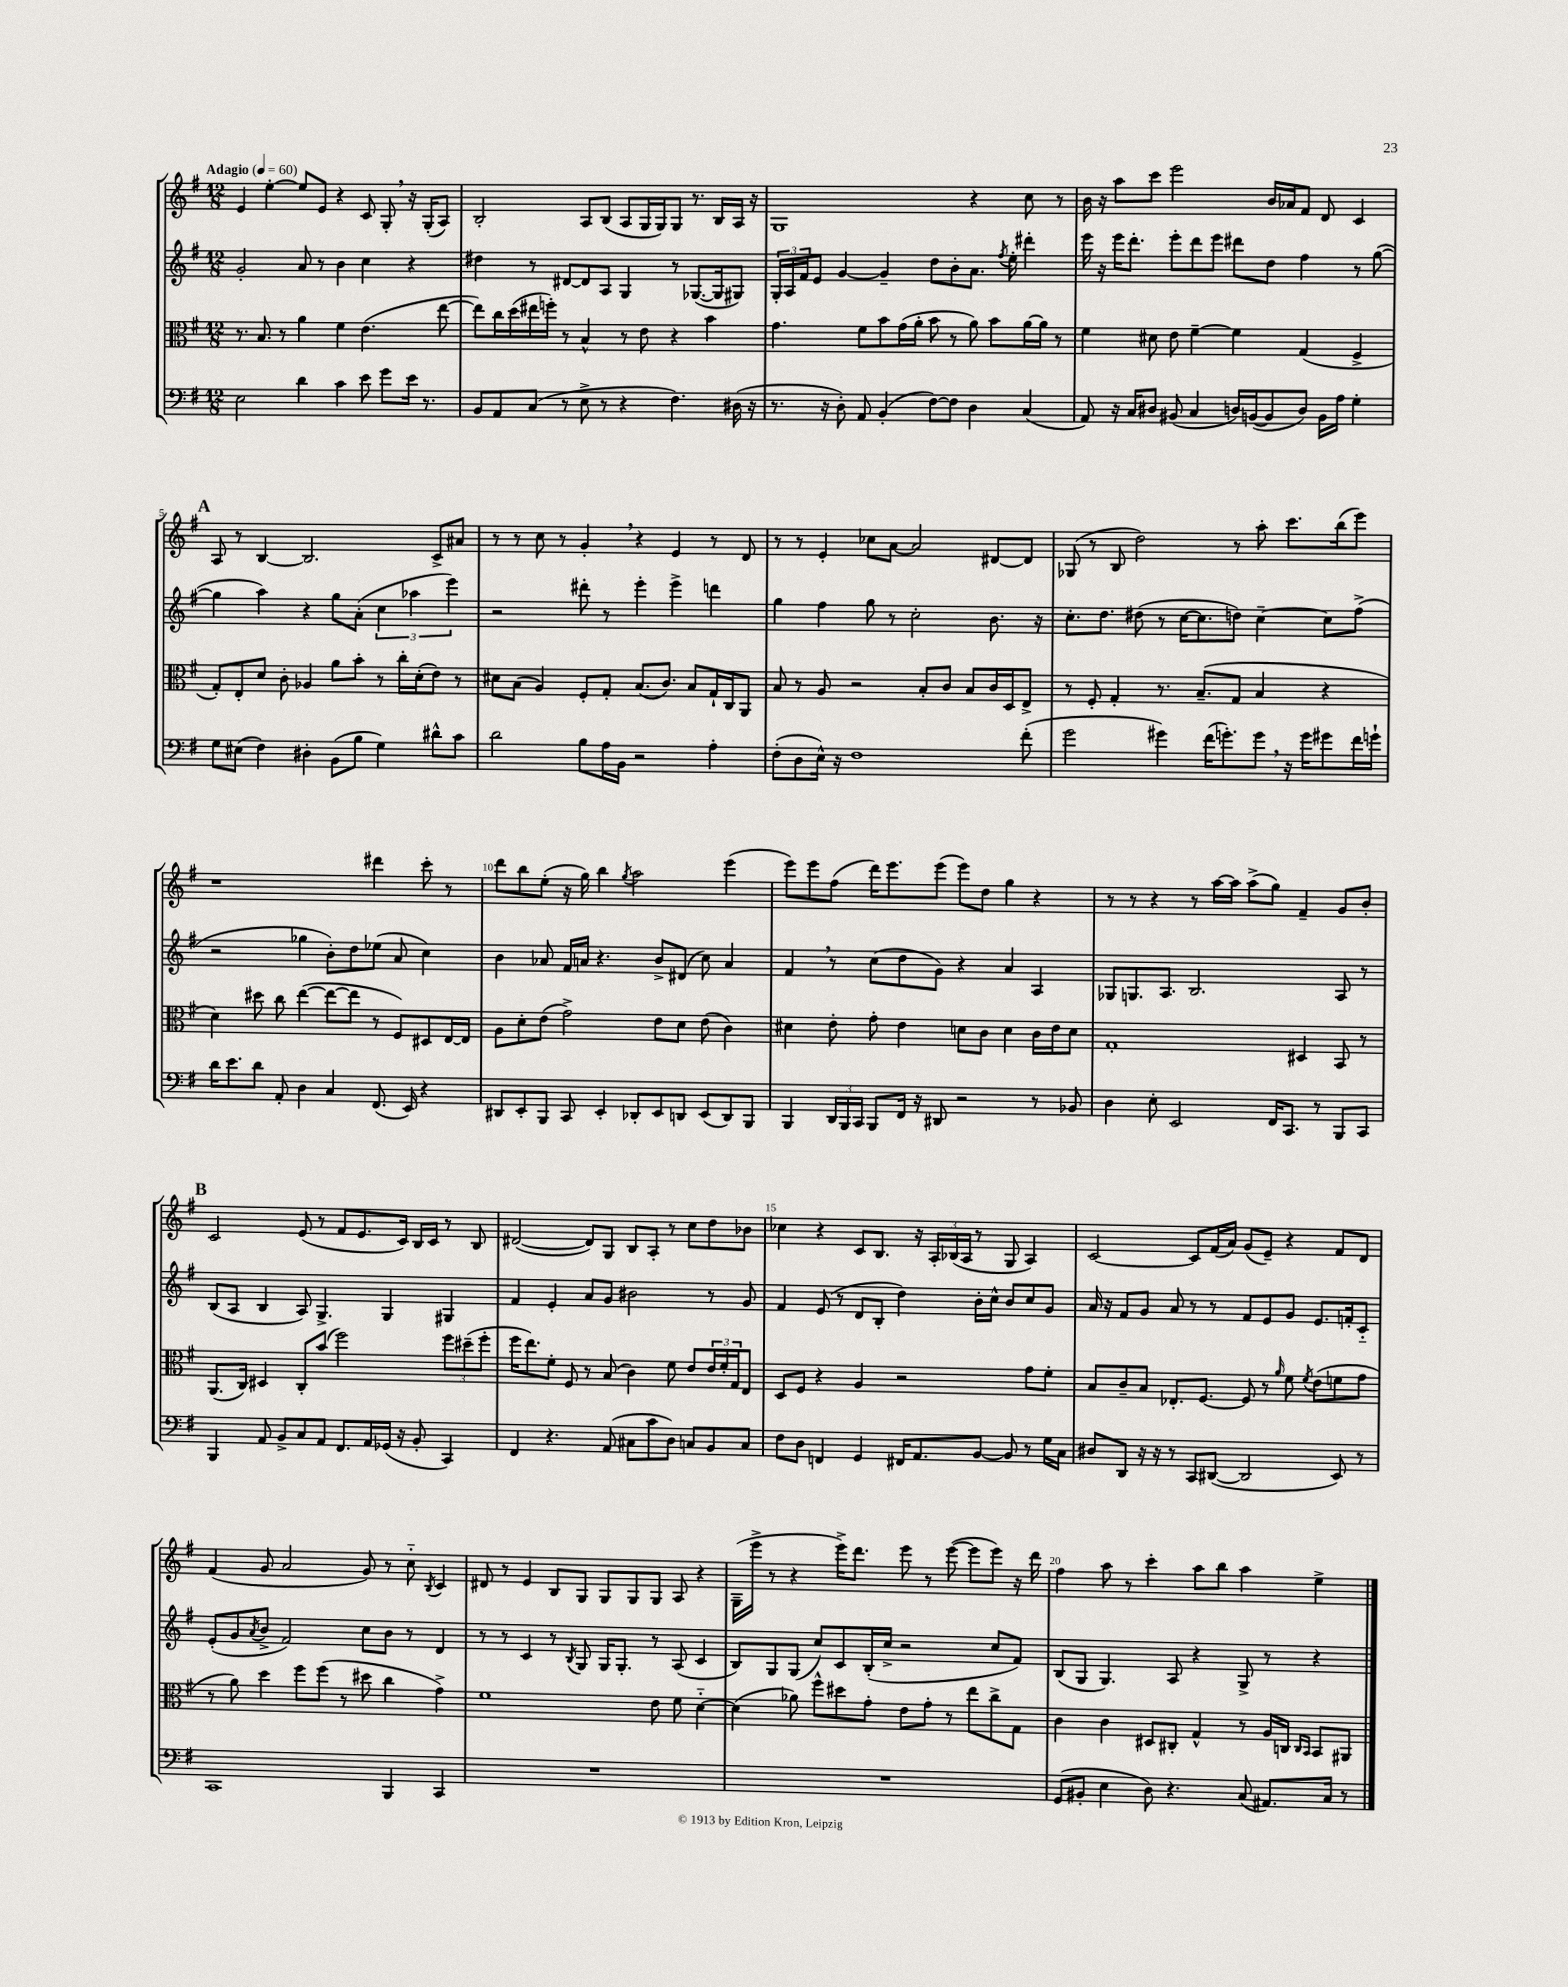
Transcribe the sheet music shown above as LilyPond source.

<<
\new StaffGroup <<
\new Staff = "s0" {
    \clef treble \key g \major \numericTimeSignature \time 12/8 \tempo "Adagio" 4 = 60
    e'4 e''4~-. e''8 e'8 r4 c'8 g8-. \breathe r16 g16-.( a8) |
    b2-. a8 b8( a8 g16 g16) g8 r8. b16 a16 r16 |
    g1 r4 c''8 r8 |
    b'16 r16 a''8 c'''8 e'''2 b'16 aes'16 fis'8 d'8 c'4 |
    \mark \markup { \bold "A" } a8 r8 b4~ b2. c'8-> ais'8 |
    r8 r8 c''8 r8 g'4-. \breathe r4 e'4 r8 d'8 |
    r8 r8 e'4-. ces''8 a'8~ a'2 dis'8~ dis'8 |
    ges8( r8 b8 d''2) r8 a''8-. c'''8. b''16( e'''8) |
    r1 dis'''4 c'''8-. r8 |
    d'''8 b''8 e''8-.( r16 g''16) b''4 \acciaccatura { g''8 } a''2 e'''4( |
    e'''8) e'''8 fis''8( d'''16) e'''8. e'''8( e'''8) d''8 g''4 r4 |
    r8 r8 r4 r8 a''16~ a''16 a''8->( g''8) fis'4-- g'8 b'8-. |
    \mark \markup { \bold "B" } c'2 e'8( r8 fis'8 e'8. c'16) b16 c'16 r8 b8 |
    dis'2~( dis'8) g8 b8 a8-. r8 c''8 d''8 bes'8 |
    ces''4 r4 c'8 b8. r16 \tuplet 3/2 { a16-. bes16( a16 } r8 g8 a4) |
    c'2~ c'8 fis'16( a'16) g'8( e'8--) r4 fis'8 d'8 |
    fis'4( g'8 a'2 g'8) r8 c''8-_ \acciaccatura { b8 } c'4 |
    dis'8 r8 e'4 b8 g8 g8 g8 g8 a8 r4 |
    g16--( e'''16-> r8 r4 e'''16->) d'''8. e'''8 r8 e'''8~( e'''8 e'''8) r16 d'''16 |
    fis''4 a''8 r8 c'''4-. a''8 b''8 a''4 e''4-> \bar "|." |
}
\new Staff = "s1" {
    \clef treble \key g \major \numericTimeSignature \time 12/8
    g'2-. a'8 r8 b'4 c''4 r4 |
    dis''4 r8 dis'8~ dis'8 a8 g4 r8 ges8.~( ges16 gis8) |
    \tuplet 3/2 { g16-. a16 fis'16 } e'8 g'4~ g'4-- d''8 b'8-. a'8. \acciaccatura { fis''8 } e''16-. dis'''4-. |
    e'''16 r16 e'''16 d'''8.-. e'''8-. d'''8 e'''8 dis'''8 d''8 fis''4 r8 g''8~( |
    \mark \markup { \bold "A" } g''4 a''4) r4 g''8 a'8-.( \tuplet 3/2 { c''4 aes''4 e'''4) } |
    r2 dis'''8-. r8 e'''4-. e'''4-> d'''4 |
    g''4 fis''4 g''8 r8 c''2-. b'8. r16 |
    c''8.-. d''8. dis''8( r8 c''16~ c''8. d''8) c''4~-- c''8 fis''8->( |
    r2 ges''4 b'8-.) d''8 ees''8( a'8 c''4) |
    b'4 aes'8 fis'16 a'16 r4. b'8-> dis'8( c''8) a'4 |
    fis'4 \breathe r8 c''8( d''8 g'8) r4 a'4 a4 |
    ges8 g8. a8. b2. a8 r8 |
    \mark \markup { \bold "B" } b8( a8 b4 a8) g4.-> g4 gis4 |
    fis'4 e'4-. a'8 g'8 bis'2 r8 g'8 |
    fis'4 e'8( r8 d'8 b8-. d''4) b'16-. c''16-^ b'8 c''8 g'8 |
    a'16 r16 fis'8 g'8 a'8 r8 r8 fis'8 e'8 g'8 e'8. f'16-. c'8-_ |
    e'8-.( g'8 \acciaccatura { a'8 } b'8-> fis'2) c''8 b'8 r8 d'4 |
    r8 r8 c'4 r8 \acciaccatura { b8 } g8 g16 g8.-. r8 a8( c'4 |
    b8) g8 g8( c''8) c'8 b16-.( c''16-> r2 c''8 fis'8) |
    b8( g8 g4.) a8 r4 g8-> r8 r4 \bar "|." |
}
\new Staff = "s2" {
    \clef alto \key g \major \numericTimeSignature \time 12/8
    r8. b8. r8 a'4 fis'4 e'4.( e''8~ |
    e''8) c''16 d''16( eis''16 f''16-.) r8 b4-^ r8 e'8 r4 b'4 |
    g'4. fis'8 b'8 g'16( a'16-. b'8 r8 a'8) b'8 a'16~ a'16 r8 |
    fis'4 dis'8 e'8 fis'4~-- fis'4 g4( fis4-> |
    \mark \markup { \bold "A" } g8-.) e8-. d'8 c'8-. aes4 a'8 b'8-. r8 c''16-. d'16-.( e'8) r8 |
    dis'8 b8( a4) fis8-. g8-. b8.( c'8.) b8 g16-! c16 a,8 |
    b8 r8 a8 r2 b8-. c'8 b8 c'16 d16 e8-> |
    r8 fis8-. g4-. r8. b8.--( g8 b4 r4 |
    d'4) dis''8 c''8 e''4~( e''8~ e''8 r8 fis8) dis8 e16~ e16 |
    a8 d'8-. e'8( g'2->) e'8 d'8 e'8( c'4) |
    dis'4 e'8-. g'8-. e'4 d'8 c'8 d'4 c'16 e'16 d'8 |
    g1-. dis4 b,8 r8 |
    \mark \markup { \bold "B" } a,8.( c16) dis4 c8-. b'8( fis''2) \tuplet 3/2 { fis''8 dis''8--( fis''8-. } |
    fis''16 e''8.) fis'8-. fis8 r8 b8( c'4) fis'8 e'8 \tuplet 3/2 { e'16 fis'16-. g16 } e8 |
    d8 fis8 r4 a4 r2 g'8 fis'8-. |
    b8 c'8-- b8 ees8.-. fis8.~ fis8 r8 \grace { a'16 } fis'8 \acciaccatura { fis'8 } e'8( f'8 g'8 |
    r8 a'8) d''4 fis''8 fis''8( r8 dis''8 c''4 g'4->) |
    fis'1 e'8 fis'8 d'4~-_ |
    d'4( aes'8) fis''8-^ dis''8 g'8-. e'8 g'8-. r8 e''8 c''8-> g8 |
    c'4 c'4 dis8 cis8-. g4-^ r8 a16 c16 \grace { c16 b,16 } b,8 ais,8 \bar "|." |
}
\new Staff = "s3" {
    \clef bass \key g \major \numericTimeSignature \time 12/8
    e2 d'4 c'4 e'8 g'8 e'16 r8. |
    b,8 a,8 c8( r8 e8-> r8 r4 fis4.) dis16( r16 |
    r8. r16 d8-.) a,8 b,4-.( fis8~) fis8 d4 c4( |
    a,8) r16 c16 dis8 bis,8( c4 d16) b,16~( b,8 d8) b,16 a16 g4-. |
    \mark \markup { \bold "A" } g8 eis8( fis4) dis4-. b,8( b8 g4) dis'8-^ c'8 |
    d'2 b8 a16 b,16 r2 a4-. |
    fis8-.( d8 e16-^) r16 fis1 fis'8-.( |
    g'2 gis'4) fis'16( g'8.-.) g'8 \breathe r16 g'16 gis'8 fis'16 g'16-! |
    d'16 e'8. d'8 a,8-. d4 c4 fis,8.( e,16) r4 |
    dis,8 e,8-. b,,8 c,8 e,4-. des,8-. e,8 d,8 e,8( d,8) b,,8 |
    b,,4 \tuplet 3/2 { d,16 b,,16 c,16 } b,,8 fis,16 r16 dis,8 r2 r8 bes,8 |
    d4 e8-. e,2 fis,16 c,8. r8 b,,8 c,8 |
    \mark \markup { \bold "B" } b,,4 a,8 b,8-> c8 a,8 fis,8. a,16 ges,16( r16 b,8-. c,4) |
    fis,4 r4. a,8( cis8 c'8 d8) c8 b,8 c8 |
    fis8 d8 f,4 g,4 fis,16 a,8. b,8~ b,8 r8 g16 c16 |
    dis8 d,8 r16 r16 r8 c,8 dis,8~( dis,2 e,8) r8 |
    c,1 b,,4 c,4 |
    R1. |
    R1. |
    g,8( bis,8-. e4 d8) r4. c8( ais,8.) c16 r8 \bar "|." |
}
>>
>>
\layout { \context { \Score \override BarNumber.break-visibility = ##(#f #t #t) barNumberVisibility = #(every-nth-bar-number-visible 5) } }
